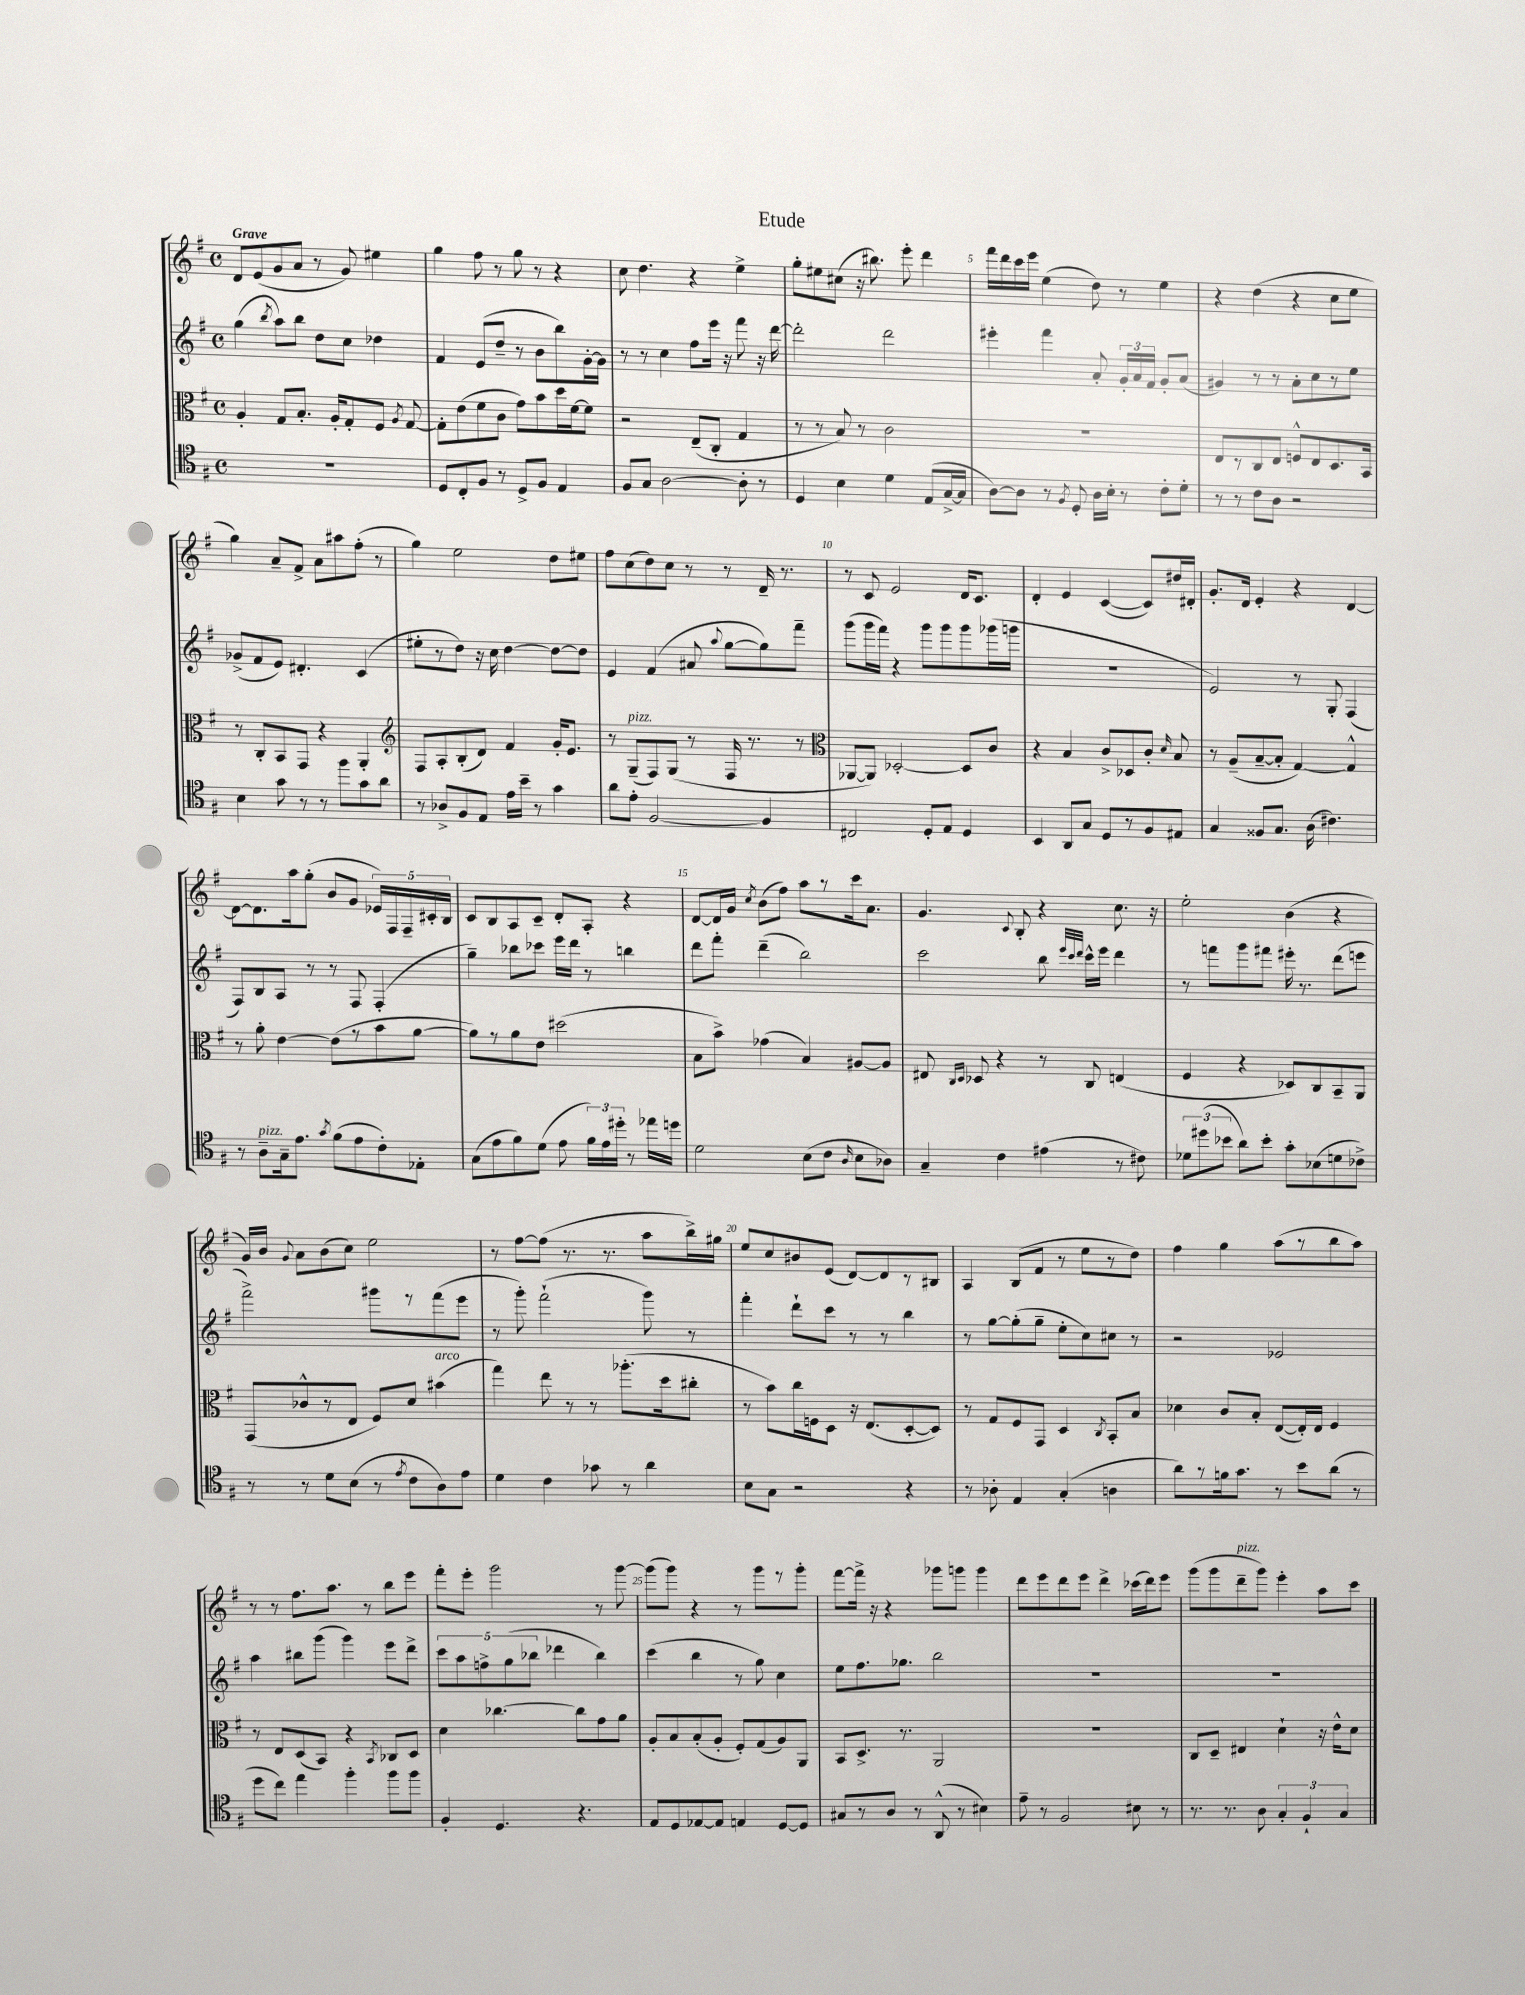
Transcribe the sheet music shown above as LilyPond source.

\header { title = "Etude" }
<<
\new StaffGroup <<
\new Staff = "s0" {
    \clef treble \key g \major \defaultTimeSignature \time 4/4 \tempo "Grave"
    \autoBeamOff d'8[ e'8( g'8 a'8] r8 g'8) eis''4 |
    g''4 fis''8 r8 g''8 r8 r4 |
    c''8 d''4. r4 e''4-> |
    g''8[-. eis''8 cis''8]( r16 bis''8.) e'''8-. d'''4 |
    fis'''16[ d'''16 c'''16 e'''16] e''4( d''8) r8 e''4 |
    r4 d''4( r4 c''8[ e''8] |
    g''4) a'8[-- fis'8]-> a'8[ ais''8 fis''8]-.( r8 |
    g''4) e''2 d''8[ eis''8] |
    fis''8[ c''8( d''8) c''8] r8 r8 d'16-- r8. |
    r8 c'8 e'2 d'16[ c'8.] |
    d'4-. e'4 c'4~( c'8[) dis''16 dis'16]-. |
    g'8.[-. d'16] e'4-. r4 d'4~ |
    d'8[~ d'8. a''16 g''8]-.( b'8[ g'8] \tuplet 5/4 { ees'16[) fis16 fis16-- cis'16-. b16] } |
    c'8[ b8 a8 c'8]-- d'8[-. a8]-. r4 |
    d'8[~ d'16 g'16] \acciaccatura { c''8 } b'8[( fis''8]) a''8[ r8 c'''16 a'8.] |
    g'4. \appoggiatura { c'8 } b8-. r4 c''8. r16 |
    e''2-. b'4( r4 |
    g'16[) b'16] \appoggiatura { g'8 } a'8[ b'8( c''8]) e''2 |
    r8 fis''8[~ fis''8]( r8. r8. a''8[ b''16->) gis''16] |
    e''8[ c''8 bis'8 e'8]( d'8[~) d'8 r8 bis8] |
    a4 b8[( fis'8] r8 e''8[ r8 d''8]) |
    fis''4 g''4 a''8[( r8 b''8 a''8]) |
    r8 r8 fis''8.[ a''8.] r8 b''8[ e'''8] |
    fis'''8[-. e'''8]-. g'''2 r8 g'''8~ |
    g'''8[( g'''8]) r4 r8 g'''8[ r8 g'''8]-. |
    fis'''8[~ fis'''16]-> r16 r4 ges'''8[ g'''8] g'''4 |
    d'''8[ e'''8 d'''8 e'''8] d'''4-> ces'''16[( d'''16) e'''8] |
    g'''8[( g'''8 d'''8--^\markup { \italic "pizz." } g'''8]) e'''4-. a''8[ c'''8] \bar "|." |
}
\new Staff = "s1" {
    \clef treble \key g \major \defaultTimeSignature \time 4/4
    \autoBeamOff g''4( \acciaccatura { b''8 } a''8[) b''8] d''8[ c''8] des''4 |
    fis'4 e'8[( d''8]-- r8 b'8[ b''8) g'16~-. g'16] |
    r8 r8 c''4 fis''8[ e'''16] r16 fis'''8 r16 d'''16~ |
    d'''2-. d'''2 |
    eis'''4-. fis'''4 a'8-. \tuplet 3/2 { g'16[-. a'16 fis'16] } g'8[-. a'8]( |
    gis'4) r8 r8 a'8[-. c''8 r8 e''8] |
    ges'8[->( fis'8 e'8]) dis'4.-. c'4( |
    eis''8[-. r8 d''8]) r16 c''16 d''4~ d''8[~ d''8] |
    e'4 fis'4( ais'8 \appoggiatura { a''8 } g''8[~ g''8) fis'''8]-- |
    g'''8[( g'''16 fis'''16]) r4 g'''8[ g'''8 g'''8 ges'''16( g'''16] |
    R1 |
    e'2) r8 g8-. fis4( |
    fis8[) b8 a8] r8 r8 fis8 fis4-.( |
    g''4--) bes''8[ ces'''8] e'''16[ d'''16] r8 b''4 |
    d'''8[ fis'''8]-. d'''4--( b''2) |
    c'''2 b''8 \grace { e'''32[ c'''32 d'''32] } c'''16[-^ e'''16] d'''4 |
    r8 f'''8[ g'''8 fis'''8] eis'''16-. r8. d'''8[( e'''8] |
    fis'''2->) gis'''8[ r8 fis'''8( e'''8] |
    r8 g'''8-.) fis'''2-!( g'''8) r8 |
    fis'''4-. d'''8[-! c'''8] r8 r8 b''4 |
    r8 g''8[~ g''8-.( g''8]-- e''8[-. c''8) cis''8] r8 |
    r2 ees'2 |
    a''4 bis''8[ g'''8]( g'''4) e'''8[ d'''8]-> |
    \tuplet 5/4 { c'''8[ a''8 f''8-> g''8( bes''8] } des'''4 bes''4) |
    c'''4( b''4 r8 g''8) c''4 |
    e''8[ fis''8. ges''8.] b''2 |
    R1 |
    R1 \bar "|." |
}
\new Staff = "s2" {
    \clef alto \key g \major \defaultTimeSignature \time 4/4
    \autoBeamOff a4-. g8[ b8.]-. a16[-. g8-. fis8] \acciaccatura { a8 } g8~ |
    g8[-. e'8( fis'8 c'8] g'8[) b'8 d''16 fis'16~ fis'8] |
    r2 e8[--( c8]-. g4 |
    r8 r8 b8) r8 c'2 |
    R1 |
    e8[ r8 c8 e8] f8[-^ e8 d8. b,16] |
    r8 c8[-. b,8 g,8] r4 a,4-. |
    \clef treble fis8[ a8-. b8-.( d'8]) fis'4 g'16[-. e'8.] |
    r8 g8[--^\markup { \italic "pizz." }( fis8) g8]( r8 fis16 r8. r8 |
    \clef alto aes,8[~ aes,8]) des2~-. des8[ c'8] |
    r4 b4 c'8[-> des8 c'8]-. \grace { d'16 } b8 |
    r8 a8[--( b8~-- b8]-. g4~) g4-^ |
    r8 a'8-. e'4~ e'8[( r8 b'8 a'8]~ |
    a'8[) r8 a'8 e'8] dis''2( |
    b8[ b'8]->) ges'4( b4) ais8[~ ais8] |
    eis8 \grace { c16[ d16] } des8 r4 r8 c8 e4( |
    fis4 r4 des8[) c8 b,8-- a,8] |
    g,8[( ces'8-^ r8 e8] fis8[) d'8] bis'4^\markup { \italic "arco" }( |
    g''4) e''8 r8 r8 aes''8.[-.( d''16 cis''8]-. |
    r8 b'8[) c''16 f16 d8] r16 e8.[( d8~-. d8]) |
    r8 g8[ fis8 g,8] d4 \acciaccatura { c8 } b,8[-. b8] |
    des'4 c'8[ b8]-. e8[~( e16-.) e16] fis4 |
    r8 e8[ d8( b,8]) r4 \acciaccatura { b,8 } ces8[ d8] |
    d'4 ces''4.~ ces''8[ g'8 a'8] |
    a8[-. b8 b8-.( a8]-. fis8[-.) g8( a8) a,8] |
    b,8[ d8.]-> r8. a,2 |
    R1 |
    c8[ d8]-- eis4 d'4-! r16 e'16[-^ d'8] \bar "|." |
}
\new Staff = "s3" {
    \clef tenor \key g \major \defaultTimeSignature \time 4/4
    \autoBeamOff R1 |
    d8[ c8-. fis8] r8 d8[-> fis8] e4 |
    fis8[ g8] a2~ a8-. r8 |
    d4 b4 d'4 e8[( g16~-> g16] |
    a8[~) a8] r8 \acciaccatura { fis8 } d8-. a16[ b16]-. r8 c'8[-. d'8]-. |
    r8 r8 c'8[ a8] r2 |
    b4 g'8 r8 r8 fis''8[ g'8 a'8] |
    r8 aes8[-> fis8 e8] e'16[ b'16]-- r8 g'4 |
    a'8[ e'8]-. fis2~ fis4 |
    cis2 d8[-. e8] d4 |
    b,4 a,8[ g8] d8[ r8 fis8 eis8] |
    g4 fisis8[ g8.] a16( cis'4.) |
    r8 a8[--^\markup { \italic "pizz." } g16-- e'8.] \acciaccatura { g'8 } fis'8[( e'8 c'8-.) ees8]-. |
    g8[( e'8 fis'8) d'8]( e'8 \tuplet 3/2 { fis'16[) e'16 dis''16]-. } r8 ees''16[ d''16] |
    d'2 b8[( c'8] \grace { a16 } b8[ aes8]) |
    g4-- c'4 eis'4( r8 cis'8) |
    \tuplet 3/2 { des'8[ dis''8( bes'8] } a'8[) bes'8]-. g'8[-. bes8( d'8 ces'8]->) |
    r8 r8 d'8[ b8]( r8 \acciaccatura { e'8 } c'8[ a8) e'8] |
    d'4 c'4 ges'8 r8 a'4 |
    b8[ g8] r2 r4 |
    r8 aes8-. e4 g4-.( a4 |
    a'8[) r8 f'16 g'8.] r8 b'8[ a'8]( r8 |
    d''8[ c''8]) e''4 fis''4-. fis''8[ fis''8] |
    fis4-. d4. r4. |
    e8[ d8 ees8~ ees8] e4 d8[~ d8] |
    gis8[ r8 a8] r8 a,8-^( r8 bis4) |
    e'8-- r8 fis2 bis8 r8 |
    r8. r8. a8 \tuplet 3/2 { g4-. fis4-! g4 } \bar "|." |
}
>>
>>
\layout { \context { \Score \override BarNumber.break-visibility = ##(#f #t #t) barNumberVisibility = #(every-nth-bar-number-visible 5) } }
